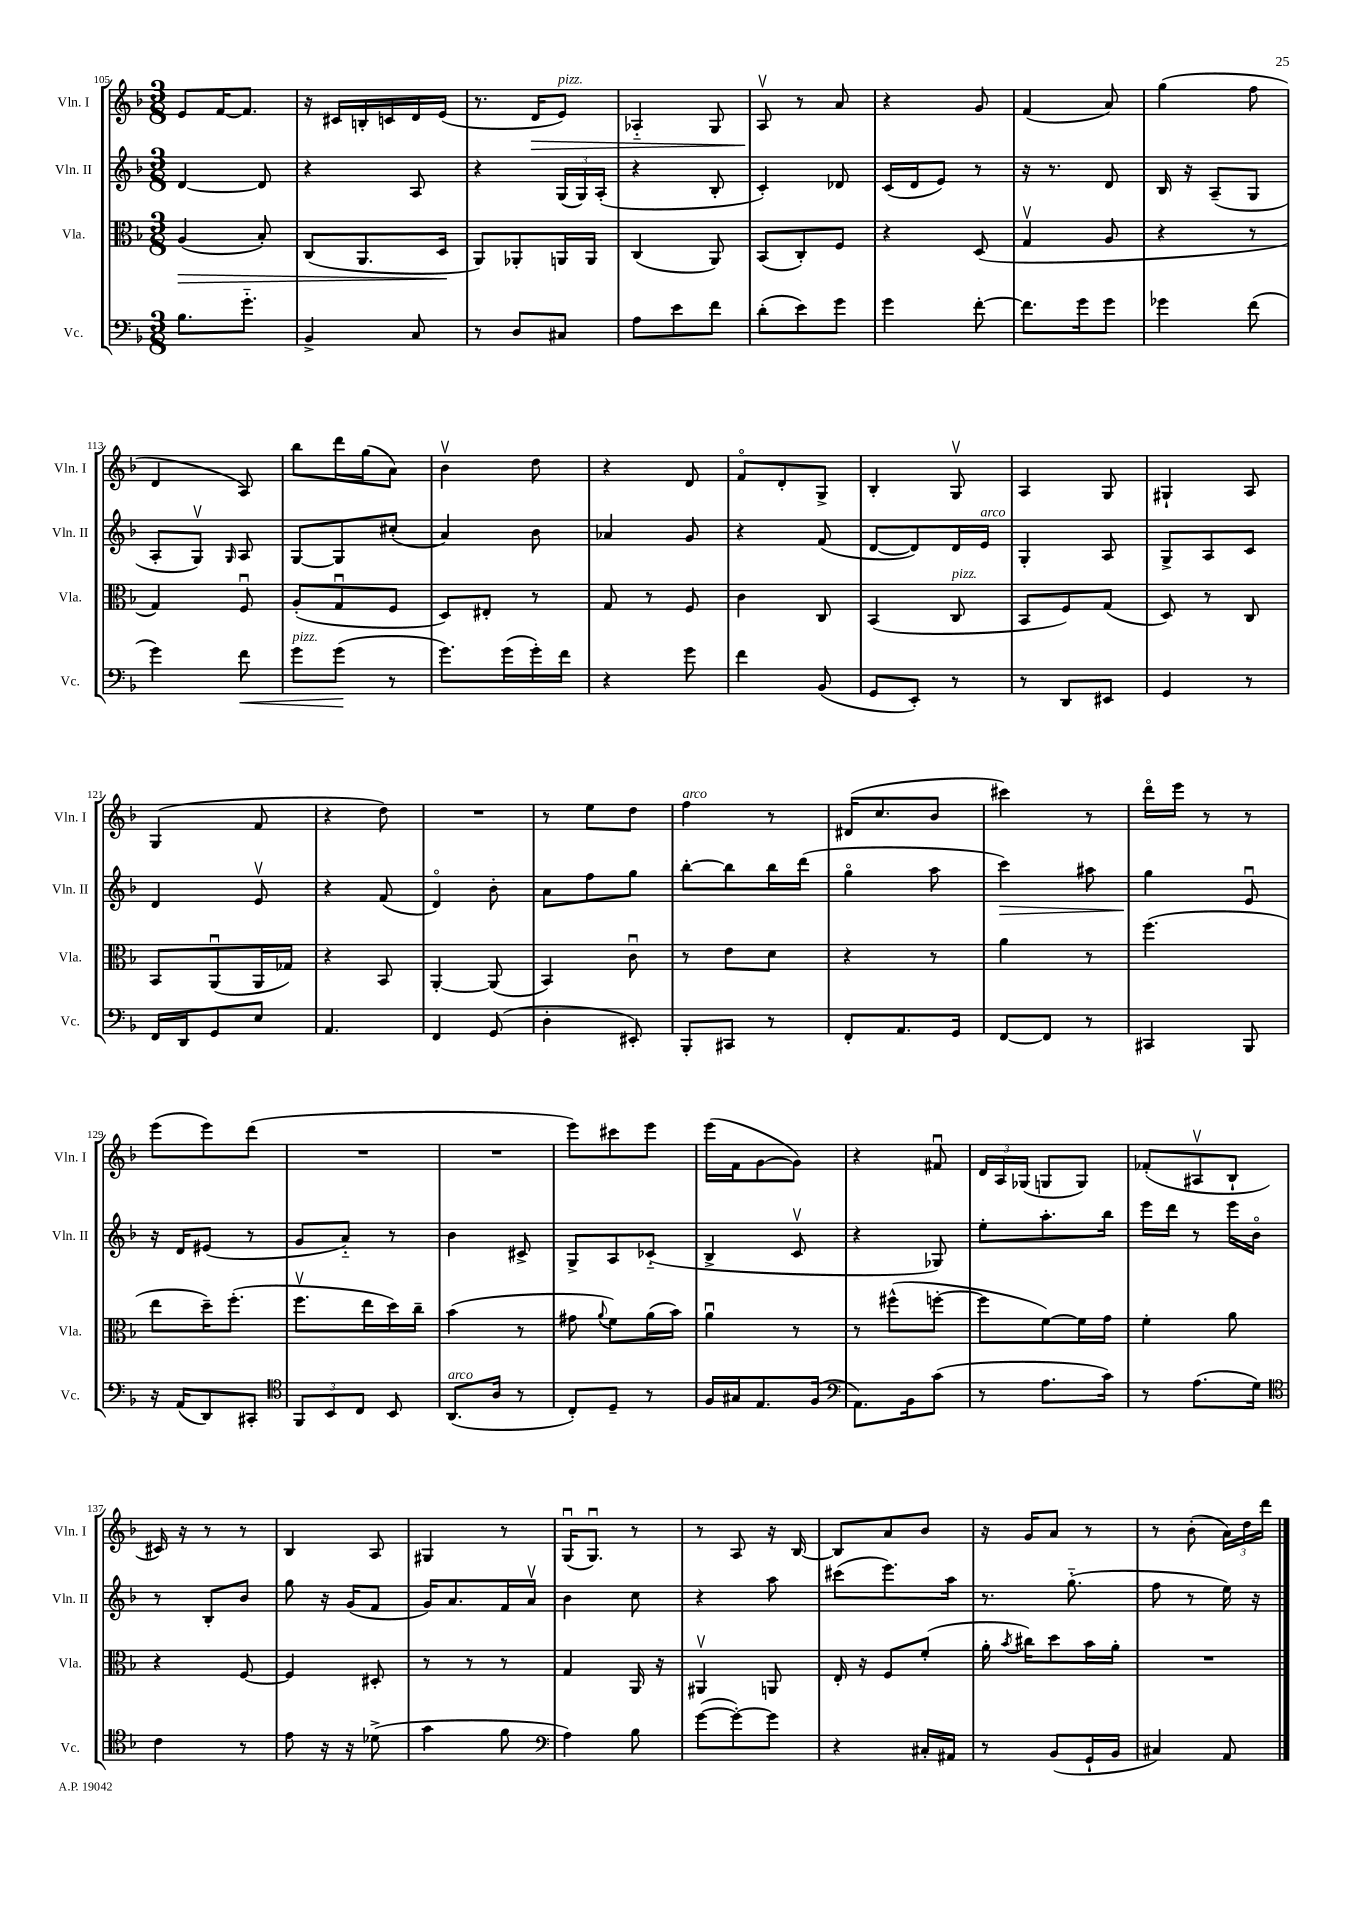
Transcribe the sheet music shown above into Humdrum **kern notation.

**kern	**kern	**kern	**kern
*staff4	*staff3	*staff2	*staff1
*clefF4	*clefC3	*clefG2	*clefG2
*k[b-]	*k[b-]	*k[b-]	*k[b-]
*M3/8	*M3/8	*M3/8	*M3/8
8.B-	(4A	[4d	8e
.	.	.	[16f
8.g'~	.	.	8.f]
.	8B-')	8d]	.
=	=	=	=
4BB-^	(8C	4r	16r
.	.	.	16c#
.	8.AA	.	16B'
.	.	.	16c
8C	.	8A	16d
.	16D	.	(16e
=	=	=	=
8r	8AA)	4r	8.r
8D	8AA-'	.	.
.	.	.	16d
8C#	16AA	(24G	8e)
.	.	24G)	.
.	16AA	.	.
.	.	(24A'	.
=	=	=	=
8A	(4C	4r	4A-'~
8e	.	.	.
8f	8AA)	8B-'	8G
=	=	=	=
(8d'	(8BB-	4c')	8Av
8e)	8C')	.	8r
8g	8F	8d-	8a
=	=	=	=
4g	4r	(16c	4r
.	.	16d	.
.	.	8e)	.
[8f'	(8D	8r	8g
=	=	=	=
8.f]	4Gv	16r	(4f
.	.	8.r	.
16g	.	.	.
8g	8A	8d	8a)
=	=	=	=
4g-	4r	16B-	(4gg
.	.	16r	.
.	.	(8A~	.
(8f	8r	8G	8ff
=	=	=	=
4g)	4G)	8A'	4d
.	.	8Gv)	.
.	.	16qqG	.
8f	8Fu	8A	8A)
=	=	=	=
8g	(8A'	[8G	8bb-
(8g	8Gu	8G]	16ddd
.	.	.	(16gg
8r	8F	(8cc#'	8a)
=	=	=	=
8.g)	8D)	4a)	4b-v
.	8E#'	.	.
(16g	.	.	.
16g')	8r	8b-	8dd
16f	.	.	.
=	=	=	=
4r	8G	4a-	4r
.	8r	.	.
8g	8F	8g	8d
=	=	=	=
4f	4c	4r	8fo
.	.	.	8d'
(8BB-	8C	(8f	8G^
=	=	=	=
8GG	(4BB-	[8d	4B-'
8EE')	.	8d])	.
8r	8C	16d	8Gv
.	.	16e	.
=	=	=	=
8r	8BB-	4G'	4A
8DD	8F)	.	.
8EE#	(8G	8A	8G
=	=	=	=
4GG	8D)	8G^	4G#`
.	8r	8A	.
8r	8C	8c	8A
=	=	=	=
16FF	8BB-	4d	(4G
16DD	.	.	.
8GG	(8AAu	.	.
8E	16AA	8ev	8f
.	16G-)	.	.
=	=	=	=
4.AA	4r	4r	4r
.	8BB-	(8f	8dd)
=	=	=	=
4FF	[4AA'	4do)	4.r
(8GG	(8AA]	8b-'	.
=	=	=	=
4D'	4BB-)	8a	8r
.	.	8ff	8ee
8EE#')	8cu	8gg	8dd
=	=	=	=
8BBB-'	8r	[8bb-'	4ff
8CC#	8e	8bb-]	.
8r	8d	16bb-	8r
.	.	(16ddd	.
=	=	=	=
8FF'	4r	4ggo	(16d#
.	.	.	8.cc
8.AA	.	.	.
.	8r	8aa	8b-
16GG	.	.	.
=	=	=	=
[8FF	4a	4ccc)	4ccc#)
8FF]	.	.	.
8r	8r	8aa#	8r
=	=	=	=
4CC#	(4.ff	4gg	16dddo
.	.	.	16eee
.	.	.	8r
8BBB-	.	8eu	8r
=	=	=	=
16r	8ee	16r	(8eee
(16AA	.	16d	.
8DD)	16dd~)	(8e#	8eee)
.	(8.ff'	.	.
8CC#'	.	8r	(8ddd
=	=	=	=
*clefC4	*	*	*
12FF	8.ffv	8g	4.r
12BB-	.	.	.
.	.	8a'~)	.
12C	.	.	.
.	16ee	.	.
8BB-	16dd)	8r	.
.	16cc~	.	.
=	=	=	=
(8.AA	(4b-	4b-	4.r
16A	.	.	.
8r	8r	8c#^	.
=	=	=	=
8C')	8g#	8G^	8eee)
.	8qqa	.	.
8D~	8f)	8A	8ccc#
8r	(16a	(8c-'~	8eee
.	16b-)	.	.
=	=	=	=
16F	4au	4B-^	(16eee
16G#	.	.	16f
8.E	.	.	[8g
.	8r	8cv	8g])
(16F	.	.	.
=	=	=	=
*clefF4	*	*	*
8.AA)	8r	4r	4r
.	(8ff#^^	.	.
16BB-	.	.	.
(8c	[8ff'	8G-)	8f#u
=	=	=	=
8r	8ff]	8ee'	24d
.	.	.	24A
.	.	.	(24G-
8.A	[8f)	8.aa'	8G
.	16f]	.	8G)
16c)	16g	16bb-	.
=	=	=	=
8r	4f'	16eee	(8f-'
.	.	16ddd	.
(8.A	.	8r	8A#v
.	8a	16eee	8B-`
16G)	.	16b-o	.
=	=	=	=
*clefC4	*	*	*
4c	4r	8r	16c#)
.	.	.	16r
.	.	8B-'	8r
8r	[8F	8b-	8r
=	=	=	=
8e	4F]	8gg	4B-
16r	.	16r	.
16r	.	(16g	.
(8d-^	8D#'	8f	8A
=	=	=	=
4g	8r	16g)	4G#
.	.	8.a	.
.	8r	.	.
8f	8r	16f	8r
.	.	16av	.
=	=	=	=
*clefF4	*	*	*
4A)	4G	4b-	(16Gu
.	.	.	8.Gu)
8B-	16AA	8cc	8r
.	16r	.	.
=	=	=	=
([8g	4AA#v	4r	8r
8g'_)	.	.	8A
8g]	8AA	8aa	16r
.	.	.	[16B-
=	=	=	=
4r	16E'	(8ccc#	8B-]
.	16r	.	.
.	8F	8.eee)	8a
16C#'	(8f'	.	8b-
16AA#	.	16aa	.
=	=	=	=
8r	16a'	8.r	16r
.	8qb-	.	.
.	16cc#)	.	16g
(8BB-	8dd	.	8a
.	.	(8.gg'~	.
16GG`	16b-	.	8r
16BB-	16a'	.	.
=	=	=	=
4C#)	4.r	8ff	8r
.	.	8r	(8b-'
8AA	.	16ee)	24a)
.	.	.	24dd
.	.	16r	.
.	.	.	24ddd
==	==	==	==
*-	*-	*-	*-
